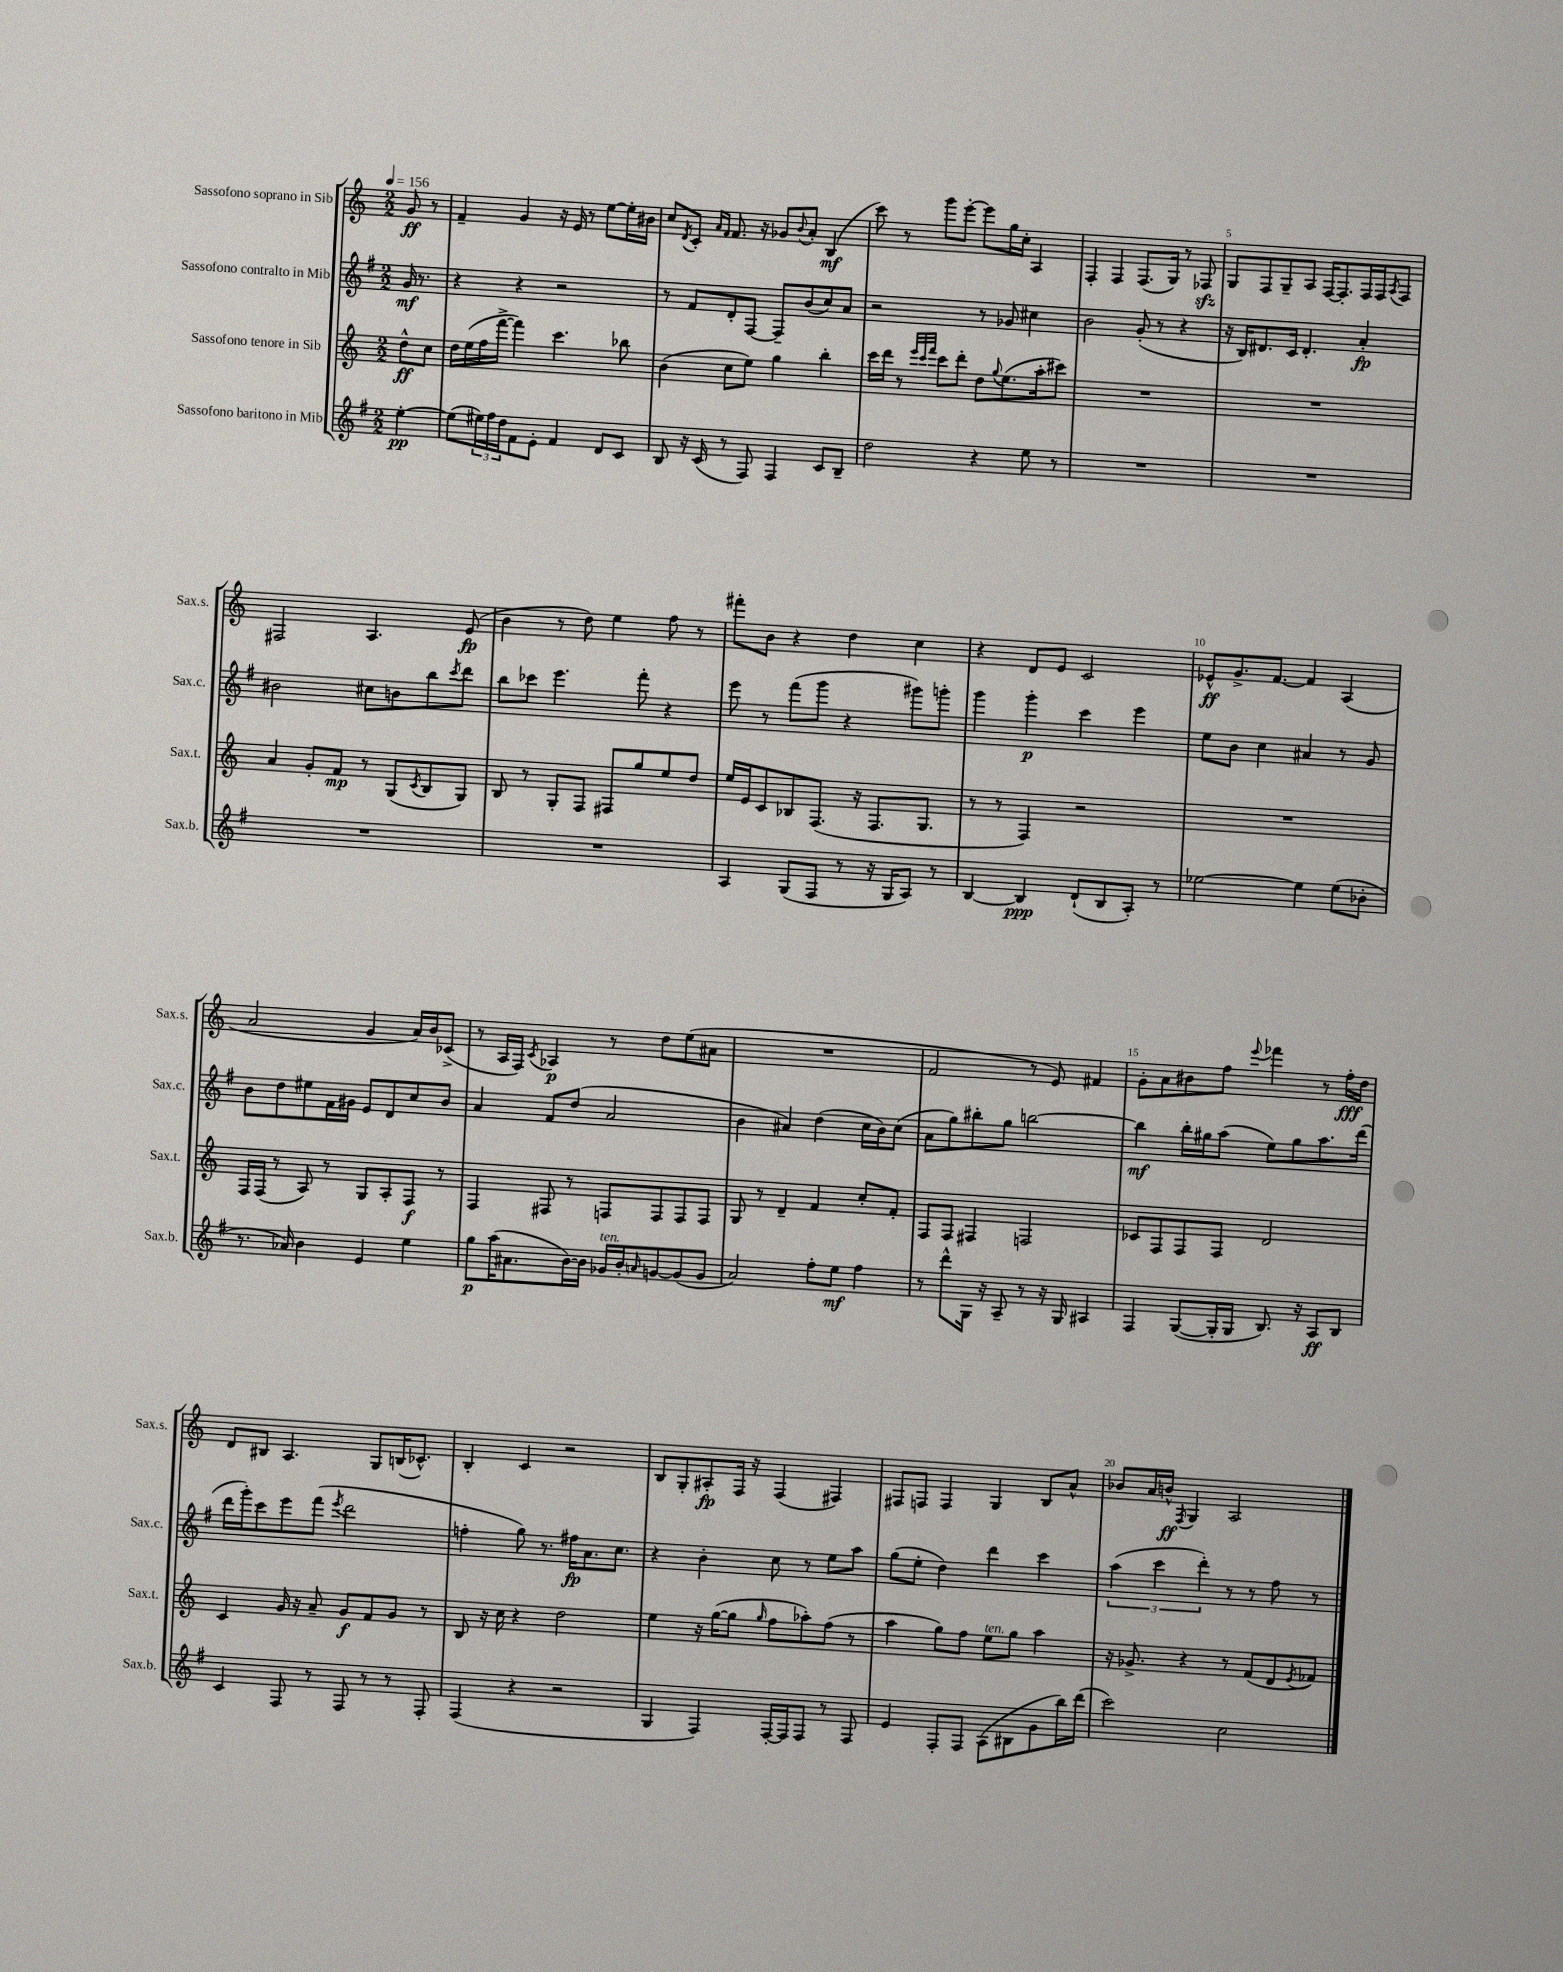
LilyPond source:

<<
\new StaffGroup <<
\new Staff = "s0" \with { instrumentName = "Sassofono soprano in Sib" shortInstrumentName = "Sax.s." } {
    \clef treble \key c \major \numericTimeSignature \time 2/2 \partial 4 \tempo 4 = 156
    g'8\ff r8 |
    f'4-- g'4 r16 e'16 r8 e''8~ e''16-. bis'16 |
    c''8 \acciaccatura { d'8 } c'8-. \grace { a'16 f'16 } f'8. r16 ges'8 \appoggiatura { b'8 } a'8-. b4\mf( |
    c'''8) r8 g'''8 e'''8~-. e'''8 g''16 c''16-. a4 |
    f4-. f4 f8.( g16) r8 fes8\sfz |
    g8 f8 g8-- a8 f16~ f8.-. f16 f16 \acciaccatura { a8 } f8 |
    fis2 a4. e'8\fp( |
    b'4 r8 d''8) e''4 f''8 r8 |
    fis'''8-. b'8 r4 d''4 c''4 |
    r4 d'8 e'8 c'2 |
    ees'8-^\ff g'8.-> f'8.~ f'4 a4( |
    a'2 g'4 a'16) b'16 ces'8->( |
    r8 a16 f16) \acciaccatura { c'8 } aes4\p r8 d''8 e''8( ais'8 |
    R1 |
    f'2 r8 e'8) fis'4 |
    g'8-. a'8 bis'8 f''8 \appoggiatura { e'''8 } fes'''4 r8 f''16-.\fff d''16 |
    d'8 bis8 a4. g8 b16( ces'8.-^) |
    b4-. c'4 r2 |
    b8 g8-. ais8-.\fp f16 r16 f4( fis4) |
    fis8 f8 f4 g4 b8 a'8-^ |
    bes'8 a'16 b'16-^\ff \acciaccatura { f8 } g4 a2 \bar "|." |
}
\new Staff = "s1" \with { instrumentName = "Sassofono contralto in Mib" shortInstrumentName = "Sax.c." } {
    \clef treble \key g \major \numericTimeSignature \time 2/2 \partial 4
    g'16\mf r8. |
    r4 r4 r2 |
    r8 fis'8 d'8-. fis8~ fis8-- b'8( c''8) a'8 |
    r2 r8 ges'8 cis''4 |
    b'2 g'8-.( r8 r4 |
    r16 b16) dis'8. c'16 dis'4.-. a'4-.\fp |
    bis'2 cis''8 b'8 b''8 \acciaccatura { c'''8 } d'''8 |
    b''8 ces'''8 e'''4. fis'''8-. r4 |
    e'''8 r8 fis'''8( g'''8 r4 gis'''8) g'''8-. |
    g'''4 g'''4-.\p c'''4 e'''4 |
    e''8 b'8 c''4 ais'4 r8 g'8 |
    b'8 d''8 eis''8 fis'16 gis'16 e'8 d'8 c''8 b'8 |
    a'4 fis'8 d''8( a'2 |
    b'4 ais'4) d''4( c''16 b'16) c''8( |
    a'8 g''8) bis''8-. g''8 b''2~ |
    b''4\mf b''16-. gis''16 a''8( e''8) gis''8 a''8. d'''16( |
    d'''16 g'''16-.) c'''8 e'''8 fis'''8( \acciaccatura { e'''8 } d'''2 |
    f''4-. g''8) r8. fis''16\fp a'8. c''8. |
    r4 b'4-. c''8 r8 e''8 a''8 |
    g''8( e''8-. d''4) d'''4 c'''4 |
    \tuplet 3/2 { a''4( c'''4 d'''4-.) } r8 r8 fis''8 r8 \bar "|." |
}
\new Staff = "s2" \with { instrumentName = "Sassofono tenore in Sib" shortInstrumentName = "Sax.t." } {
    \clef treble \key c \major \numericTimeSignature \time 2/2 \partial 4
    d''8-^\ff c''8 |
    d''16 e''16( f''16 f'''16~-> f'''4) c'''4. bes''8 |
    b'4( c''8 e''8) g''4 b''4-. |
    c'''16 d'''16 r8 \grace { e'''32 c'''32 f'''32 } c'''8 d'''8-. d''8 \appoggiatura { g''8 } e''8.( a''16-. cis'''8) |
    R1 |
    R1 |
    a'4 g'8-. f'8\mp r8 g8( \acciaccatura { c'8 } b8 g8) |
    b8 r8 g8-. f8 fis8 g''8 e''8 d''8 |
    e''16 e'16 c'8 bes8 f8.( r16 f8. g8. |
    r8 r8 f4) r2 |
    R1 |
    f16 f16( r8 a8) r8 g8 a8-. f8\f r8 |
    f4 fis8 r8 f8 f8 f8 f8 |
    g8 r8 d'4-- f'4 c''8-. f'8-. |
    f8 f8 fis4 f2 |
    ces'8 f8 f8 f8 d'2 |
    c'4 g'16 r16 a'8-- g'8\f f'8 g'8 r8 |
    b8 r16 c''16 r4 d''2 |
    e''4 r16 g''16~( g''8 \grace { g''16 } f''8 aes''8-.) f''8( r8 |
    a''4 g''8) f''8 e''8^\markup { \italic "ten." } g''8 a''4 |
    r16 ges'8.-> r4 r8 f'8( d'8 \acciaccatura { e'8 } fes'8) \bar "|." |
}
\new Staff = "s3" \with { instrumentName = "Sassofono baritono in Mib" shortInstrumentName = "Sax.b." } {
    \clef treble \key g \major \numericTimeSignature \time 2/2 \partial 4
    e''4~-.\pp |
    e''8( \tuplet 3/2 { eis''16) fis''16 d''16 } fis'8 e'8-. fis'4 d'8 c'8 |
    b8 r16 c'16( r8 fis8) fis4 c'8 b8-- |
    d''2 r4 e''8 r8 |
    R1 |
    R1 |
    R1 |
    R1 |
    a4 g8( fis8 r8 r16 g16 a8) r8 |
    b4~ b4\ppp d'8-!( b8 a8-.) r8 |
    ees''2~ ees''4 ees''8( bes'8-. |
    r8. aes'16) b'4 e'4 e''4 |
    g''8\p a''16( ais'8. b'16~) b'16 ges'16^\markup { \italic "ten." } b'16-. \grace { a'16 } g'8~ g'8( g'8 |
    a'2) fis''8-. e''8\mf fis''4 |
    r8 d'''8-^ g16 r16 a8-- r8 r16 g16 ais4 |
    fis4 g8~( g16-. g16 b8.) r16 a8\ff b8 |
    c'4 fis8 r8 fis8 r8 r8 fis8-. |
    fis4( r4 r2 |
    g4 fis4) fis16~-. fis16 fis8 r8 fis8 |
    e'4 fis8-. fis8 a8( bis8 g'8 b''16) d'''16( |
    c'''2) c''2 \bar "|." |
}
>>
>>
\layout { \context { \Score \override BarNumber.break-visibility = ##(#f #t #t) barNumberVisibility = #(every-nth-bar-number-visible 5) } }
